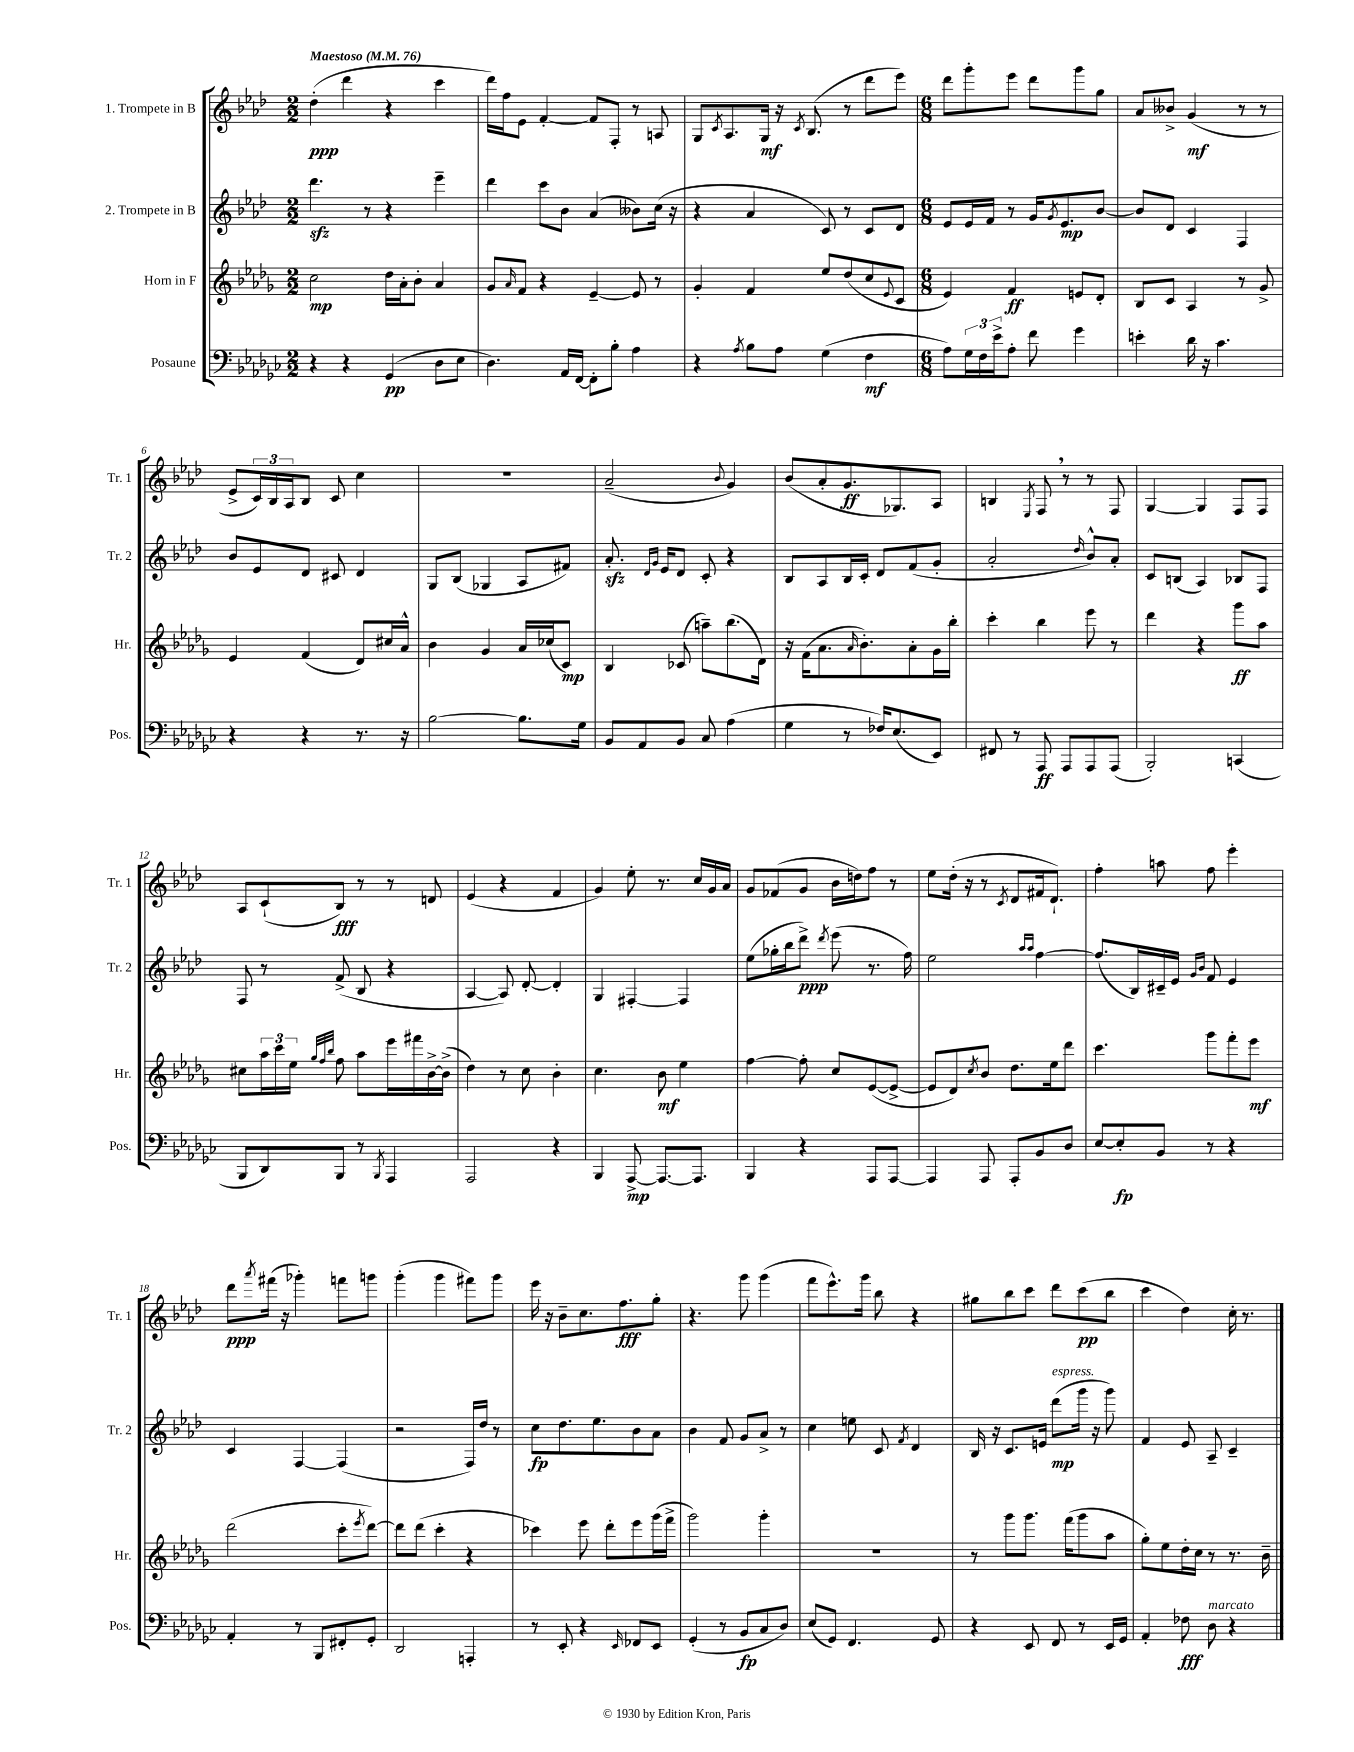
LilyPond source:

<<
\new StaffGroup <<
\new Staff = "s0" \with { instrumentName = "1. Trompete in B" shortInstrumentName = "Tr. 1" } {
    \clef treble \key aes \major \numericTimeSignature \time 2/2 \tempo "Maestoso" 4 = 76
    des''4-.\ppp( des'''4 r4 c'''4 |
    des'''16) f''16 ees'8 f'4~-. f'8 f8-. r8 a8 |
    g8 \acciaccatura { c'8 } aes8. g16\mf r16 \acciaccatura { c'8 } bes8.( r8 des'''8 ees'''8) |
    \numericTimeSignature \time 6/8 des'''8 g'''8-. ees'''8 des'''8 g'''8 g''8 |
    aes'8 beses'8-> g'4\mf( r8 r8 |
    ees'8-> \tuplet 3/2 { c'16) bes16 aes16 } bes8 c'8 c''4 |
    R2. |
    aes'2--( \appoggiatura { bes'8 } g'4) |
    bes'8( aes'8-. g'8.\ff ges8.) aes8 |
    b4 \acciaccatura { ees8 } f8 \breathe r8 r8 f8 |
    g4~ g4 f8 f8 |
    aes8 c'8-!( bes8\fff) r8 r8 d'8 |
    ees'4( r4 f'4 |
    g'4) ees''8-. r8. c''16 g'16 aes'16 |
    g'8 fes'8( g'8 bes'16 d''16) f''8 r8 |
    ees''8 des''16-.( r16 r8 \acciaccatura { c'8 } des'8 fis'16 des'8.-!) |
    f''4-. a''8 f''8 ees'''4-. |
    des'''8\ppp \acciaccatura { aes'''8 } fis'''16( r16 ges'''4-.) f'''8 g'''8 |
    g'''4-.( g'''4 fis'''8) g'''8 |
    ees'''16 r16 bes'8-- c''8. f''8.\fff g''8-. |
    r4. g'''8 g'''4( |
    f'''8 ees'''8.-^) g'''16 bes''8 r4 |
    gis''8 bes''8 c'''8 des'''8 c'''8\pp( bes''8 |
    c'''4 des''4) c''16-. r8. \bar "|." |
}
\new Staff = "s1" \with { instrumentName = "2. Trompete in B" shortInstrumentName = "Tr. 2" } {
    \clef treble \key aes \major \numericTimeSignature \time 2/2
    des'''4.\sfz r8 r4 ees'''4-- |
    des'''4 c'''8 bes'8 aes'4( beses'8) c''16( r16 |
    r4 aes'4 c'8) r8 c'8 des'8 |
    \numericTimeSignature \time 6/8 ees'8 ees'16 f'16 r8 g'16 \acciaccatura { g'8 } ees'8.\mp bes'8~ |
    bes'8 des'8 c'4 f4 |
    bes'8 ees'8 des'8 cis'8 des'4 |
    g8 bes8( ges4 aes8 fis'8) |
    aes'8.-.\sfz \grace { des'16 g'16 } ees'16 des'8 c'8-. r4 |
    bes8 aes8 bes16 c'16-. des'8 f'8( g'8-. |
    aes'2-. \grace { des''16 } bes'8-^) aes'8-. |
    c'8 b8( aes4) bes8 f8 |
    f8 r8 f'8->( bes8 r4 |
    aes4~ aes8) des'8~-. des'4-. |
    g4 fis4~-. fis4 |
    ees''8( ges''16-. bes''16 des'''8->\ppp) \acciaccatura { des'''8 } ees'''8( r8. f''16) |
    ees''2 \grace { aes''16 aes''16 } f''4~ |
    f''8.( bes16) cis'16-- ees'16 \grace { g'16 bes'16 } f'8 ees'4 |
    c'4 f4~ f4( |
    r2 f16) des''16 r8 |
    c''8\fp des''8. ees''8. bes'8 aes'8 |
    bes'4 f'8 g'8 aes'8-> r8 |
    c''4 e''8 c'8 \acciaccatura { f'8 } des'4 |
    bes16 r16 c'8. e'16 des'''8\mp^\markup { \italic "espress." }( g'''16 r16 g'''8) |
    f'4 ees'8 aes8-- c'4-- \bar "|." |
}
\new Staff = "s2" \with { instrumentName = "Horn in F" shortInstrumentName = "Hr." } {
    \clef treble \key des \major \numericTimeSignature \time 2/2
    c''2\mp des''16 aes'16-. bes'8-. aes'4 |
    ges'8 \grace { aes'16 } f'8 r4 ees'4~-- ees'8 r8 |
    ges'4-. f'4 ees''8 des''8( c''8 \appoggiatura { ees'8 } c'8 |
    \numericTimeSignature \time 6/8 ees'4) f'4\ff e'8 des'8-. |
    bes8 c'8 aes4 r8 ges'8-> |
    ees'4 f'4( des'8) cis''16 aes'16-^ |
    bes'4 ges'4 aes'16 ces''16( c'8\mp) |
    bes4 ces'8( a''8--) bes''8.( des'16) |
    r16 f'16( aes'8. \grace { aes'16 } bes'8.-.) aes'8-. ges'16 bes''16-. |
    c'''4-. bes''4 ees'''8 r8 |
    des'''4 r4 ges'''8\ff aes''8 |
    cis''8 \tuplet 3/2 { aes''16 c'''16 ees''16 } \grace { ges''32 f''32 bes''32 } f''8 aes''8 ees'''16 fis'''16 bes'16~-> bes'16->( |
    des''4) r8 c''8 bes'4-. |
    c''4. bes'8\mf ees''4 |
    f''4~ f''8-. c''8 ees'8~( ees'8~-> |
    ees'8 des'8) \acciaccatura { c''8 } bes'8 des''8. ees''16 des'''8 |
    c'''4. ges'''8 f'''8-. ees'''8\mf |
    des'''2( c'''8-. \acciaccatura { ees'''8 } des'''8~) |
    des'''8 des'''8( c'''4-. r4 |
    ces'''4) ees'''8 des'''8-. ees'''8 ges'''16( f'''16-> |
    ges'''2) ges'''4-. |
    R2. |
    r8 ges'''8 ges'''8. f'''16( ges'''8 aes''8 |
    ges''8-.) ees''8 des''16-. c''16 r8 r8. bes'16-- \bar "|." |
}
\new Staff = "s3" \with { instrumentName = "Posaune" shortInstrumentName = "Pos." } {
    \clef bass \key ges \major \numericTimeSignature \time 2/2
    r4 r4 ges,4\pp( des8 ees8 |
    des4.) aes,16 f,16~ f,8-. bes8-. aes4 |
    r4 \acciaccatura { aes8 } bes8 aes8 ges4( f4\mf |
    \numericTimeSignature \time 6/8 aes8) \tuplet 3/2 { ges16 f16 ees'16-> } aes8-. f'8 ges'4 |
    e'4-. des'16 r16 ces'4. |
    r4 r4 r8. r16 |
    bes2~ bes8. ges16 |
    bes,8 aes,8 bes,8 ces8 aes4( |
    ges4 r8 fes16) ees8.( ees,8) |
    fis,8 r8 aes,,8\ff aes,,8 aes,,8 aes,,8( |
    bes,,2-.) c,4( |
    bes,,8 des,8) bes,,8 r8 \acciaccatura { bes,,8 } aes,,4 |
    aes,,2 r4 |
    bes,,4 aes,,8~->\mp aes,,8.~ aes,,8. |
    bes,,4 r4 aes,,8 aes,,8~ |
    aes,,4 aes,,8 aes,,8-. bes,8 des8 |
    ees8~ ees8-.\fp bes,8 r8 r4 |
    aes,4-. r8 bes,,8 fis,8-. ges,8-. |
    des,2 a,,4-. |
    r8 ees,8-. r4 \grace { ees,16 } fes,8 ees,8 |
    ges,4-.( r8 bes,8\fp ces8 des8) |
    ees8( ges,8) f,4. ges,8 |
    r4 ees,8 f,8 r8 ees,16 ges,16 |
    aes,4-. fes8\fff des8^\markup { \italic "marcato" } r4 \bar "|." |
}
>>
>>
